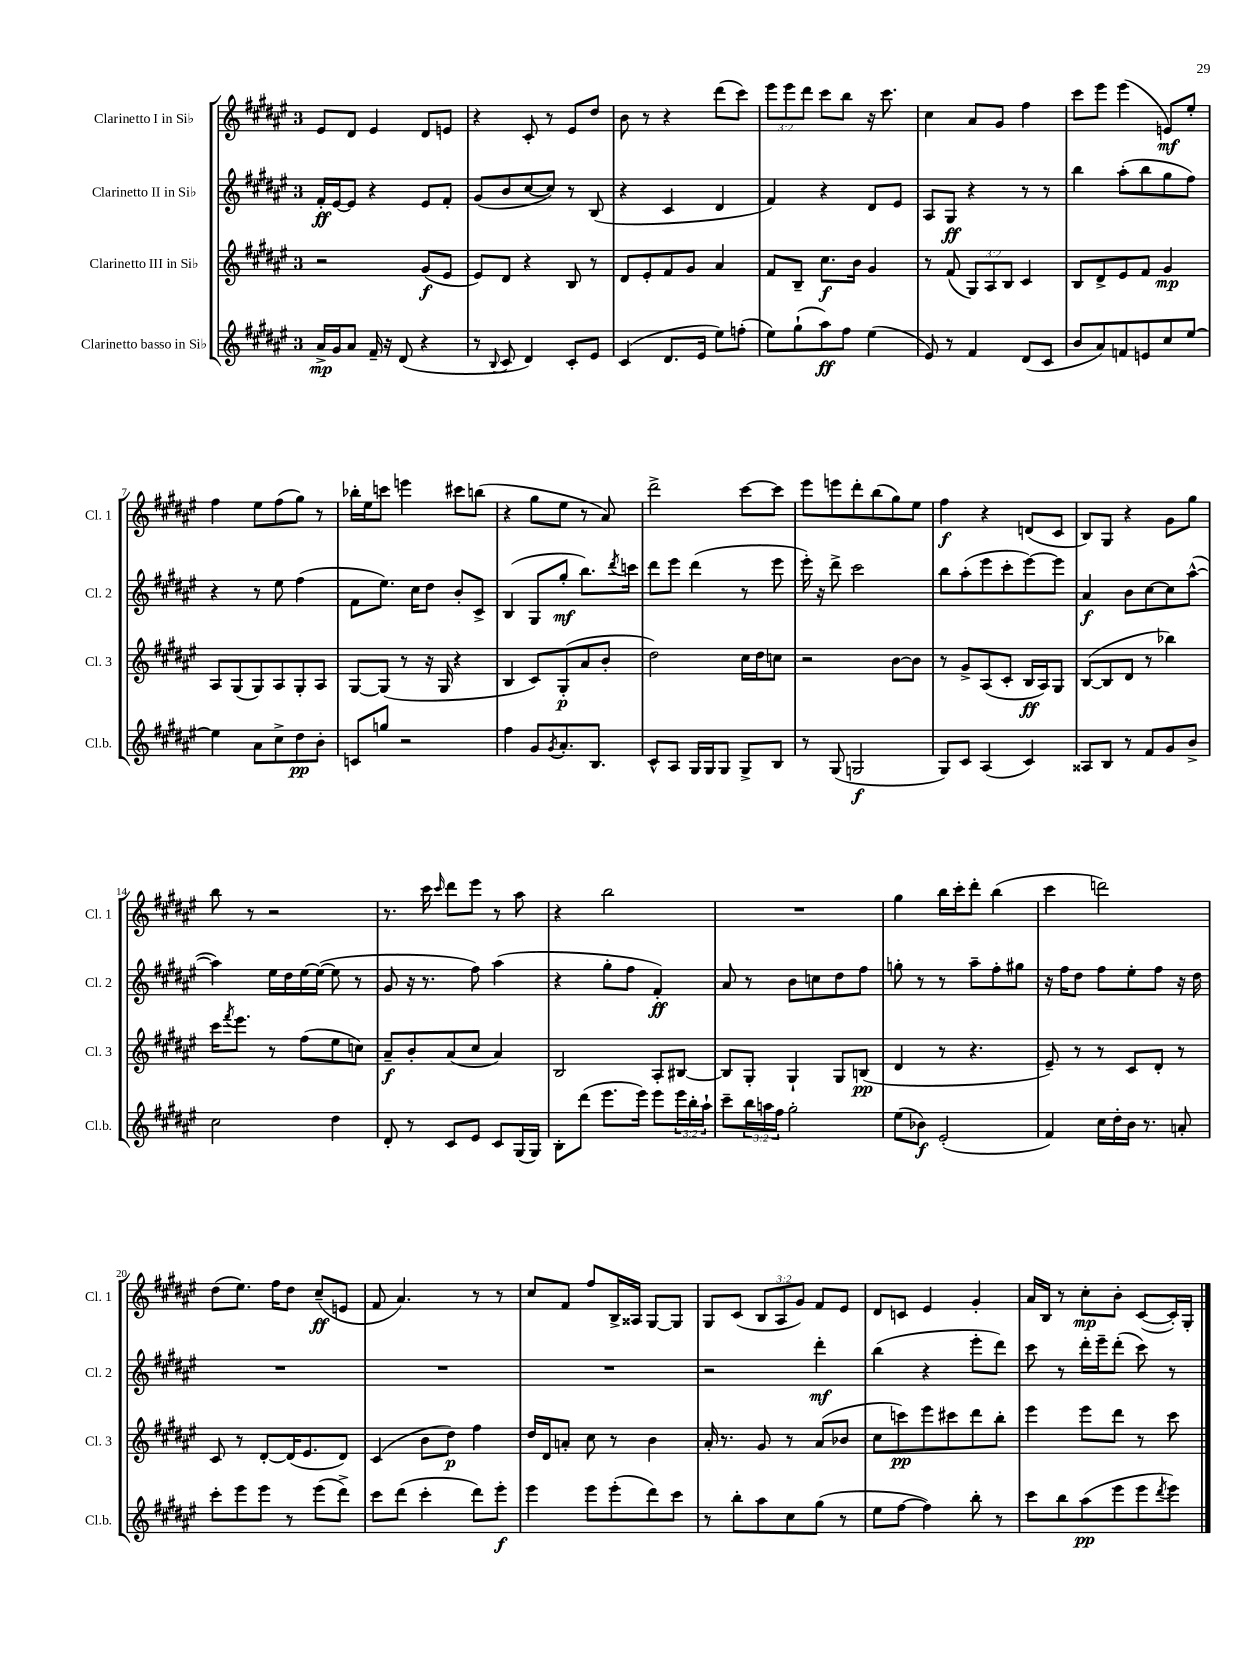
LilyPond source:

<<
\new StaffGroup <<
\new Staff = "s0" \with { instrumentName = "Clarinetto I in Sib" shortInstrumentName = "Cl. 1" } {
    \clef treble \key fis \major \once \override Staff.TimeSignature.style = #'single-digit \time 3/4 \override Staff.TupletNumber.text = #tuplet-number::calc-fraction-text
    eis'8 dis'8 eis'4 dis'8 e'8 |
    r4 cis'8-. r8 eis'8 dis''8 |
    b'8 r8 r4 dis'''8( cis'''8) |
    \tuplet 3/2 { eis'''8 eis'''8 dis'''8 } cis'''8 b''8 r16 cis'''8. |
    cis''4 ais'8 gis'8 fis''4 |
    cis'''8 eis'''8 eis'''4( e'8\mf) eis''8-. |
    fis''4 eis''8 fis''8( gis''8) r8 |
    bes''16-. eis''16 c'''8 e'''4 cis'''8 b''8( |
    r4 gis''8 eis''8 r8 ais'8) |
    dis'''2-> cis'''8~ cis'''8 |
    eis'''8 e'''8 dis'''8-. b''8( gis''8) eis''8 |
    fis''4\f r4 d'8( cis'8 |
    b8) gis8 r4 gis'8 gis''8 |
    b''8 r8 r2 |
    r8. cis'''16 \grace { cis'''16 } dis'''8 eis'''8 r8 ais''8 |
    r4 b''2 |
    R2. |
    gis''4 b''16 cis'''16-. dis'''8-. b''4( |
    cis'''4 d'''2) |
    dis''8( eis''8.) fis''16 dis''8 cis''8--\ff( e'8 |
    fis'8 ais'4.) r8 r8 |
    cis''8 fis'8 fis''8 b16-> aisis16 gis8~ gis8 |
    gis8 cis'8( \tuplet 3/2 { b8 ais8 gis'8) } fis'8 eis'8 |
    dis'8 c'8 eis'4 gis'4-. |
    ais'16 b16 r8 cis''8-.\mp b'8-. cis'8~( cis'16-.) gis16-. \bar "|." |
}
\new Staff = "s1" \with { instrumentName = "Clarinetto II in Sib" shortInstrumentName = "Cl. 2" } {
    \clef treble \key fis \major \once \override Staff.TimeSignature.style = #'single-digit \time 3/4
    fis'16-.\ff eis'16~ eis'8 r4 eis'8 fis'8-. |
    gis'8( b'8 cis''8~ cis''8) r8 b8( |
    r4 cis'4 dis'4 |
    fis'4) r4 dis'8 eis'8 |
    ais8 gis8\ff r4 r8 r8 |
    b''4 ais''8-.( b''8 gis''8 fis''8) |
    r4 r8 eis''8 fis''4( |
    fis'8 eis''8.) cis''16 dis''8 b'8-. cis'8-> |
    b4( gis8 gis''8-.\mf b''8.) \acciaccatura { dis'''8 } c'''16 |
    dis'''8 eis'''8 dis'''4( r8 eis'''8 |
    eis'''16-.) r16 dis'''8-> cis'''2 |
    b''8 ais''8-.( eis'''8 cis'''8-. eis'''8~) eis'''8 |
    ais'4\f b'8 cis''8~ cis''8 ais''8~-^( |
    ais''4) eis''16 dis''16 eis''16~ eis''16~( eis''8 r8 |
    gis'8 r16 r8. fis''8) ais''4( |
    r4 gis''8-. fis''8 fis'4-.\ff) |
    ais'8 r8 b'8 c''8 dis''8 fis''8 |
    g''8-. r8 r8 ais''8-- fis''8-. gis''8 |
    r16 fis''16 dis''8 fis''8 eis''8-. fis''8 r16 dis''16 |
    R2. |
    R2. |
    R2. |
    r2 dis'''4-.\mf |
    b''4( r4 eis'''8-. dis'''8) |
    cis'''8 r8 dis'''16-. eis'''16-- dis'''8-.( cis'''8) r8 \bar "|." |
}
\new Staff = "s2" \with { instrumentName = "Clarinetto III in Sib" shortInstrumentName = "Cl. 3" } {
    \clef treble \key fis \major \once \override Staff.TimeSignature.style = #'single-digit \time 3/4 \override Staff.TupletNumber.text = #tuplet-number::calc-fraction-text
    r2 gis'8\f( eis'8 |
    eis'8) dis'8 r4 b8 r8 |
    dis'8 eis'8-. fis'8 gis'8 ais'4 |
    fis'8 b8-- cis''8.\f b'16 gis'4 |
    r8 fis'8( \tuplet 3/2 { gis8) ais8 b8 } cis'4 |
    b8 dis'8-> eis'8 fis'8 gis'4\mp |
    ais8 gis8( gis8) ais8 gis8-. ais8 |
    gis8~ gis8( r8 r16 gis16 r4 |
    b4 cis'8) gis8-.\p( ais'8 b'8-. |
    dis''2) cis''16 dis''16 c''8 |
    r2 b'8~ b'8 |
    r8 gis'8-> ais8( cis'8-. b16\ff ais16) gis8 |
    b8~( b8 dis'8 r8 bes''4) |
    cis'''16 \acciaccatura { fis'''8 } eis'''8. r8 fis''8( eis''8 c''8) |
    ais'8--\f b'8-. ais'8( cis''8 ais'4) |
    b2 ais8-. bis8~ |
    bis8 gis8-. gis4-! gis8 b8\pp( |
    dis'4 r8 r4. |
    eis'8--) r8 r8 cis'8 dis'8-. r8 |
    cis'8 r8 dis'8~-. dis'16( eis'8. dis'8) |
    cis'4( b'8 dis''8\p) fis''4 |
    dis''16 dis'16 a'8-. cis''8 r8 b'4 |
    ais'16-. r8. gis'8 r8 ais'8( bes'8 |
    cis''8 c'''8\pp) eis'''8 cis'''8 dis'''8 b''8-. |
    eis'''4 eis'''8 dis'''8 r8 cis'''8 \bar "|." |
}
\new Staff = "s3" \with { instrumentName = "Clarinetto basso in Sib" shortInstrumentName = "Cl.b." } {
    \clef treble \key fis \major \once \override Staff.TimeSignature.style = #'single-digit \time 3/4 \override Staff.TupletNumber.text = #tuplet-number::calc-fraction-text
    ais'16->\mp gis'16 ais'8 fis'16-- r16 dis'8( r4 |
    r8 \appoggiatura { b8 } cis'8 dis'4) cis'8-. eis'8 |
    cis'4( dis'8. eis'16 eis''8) f''8-.( |
    eis''8) gis''8-!( ais''8\ff) fis''8 eis''4( |
    eis'8) r8 fis'4 dis'8( cis'8 |
    b'8 ais'8) f'8 e'8 cis''8 eis''8~ |
    eis''4 ais'8 cis''8-> dis''8\pp b'8-. |
    c'8 g''8 r2 |
    fis''4 gis'8 \acciaccatura { gis'8 } ais'8.-. b8. |
    cis'8-^ ais8 gis16 gis16 gis8 gis8-> b8 |
    r8 gis8( g2\f |
    gis8) cis'8 ais4( cis'4) |
    aisis8 b8 r8 fis'8 gis'8 b'8-> |
    cis''2 dis''4 |
    dis'8-. r8 cis'8 eis'8 cis'8 gis16( gis16) |
    b8-. dis'''8( eis'''8. eis'''16) eis'''8 \tuplet 3/2 { eis'''16 b''16-. ais''16-! } |
    cis'''8-- \tuplet 3/2 { b''16 a''16 fis''16 } gis''2-. |
    eis''8( bes'8\f) eis'2-.( |
    fis'4) cis''16 dis''16-. b'16 r8. a'8-. |
    cis'''8-. eis'''8 eis'''8 r8 eis'''8( dis'''8->) |
    cis'''8 dis'''8( cis'''4-. dis'''8) eis'''8-.\f |
    eis'''4 eis'''8 eis'''8-.( dis'''8) cis'''8 |
    r8 b''8-. ais''8 cis''8 gis''8( r8 |
    eis''8 fis''8~ fis''4) b''8-. r8 |
    cis'''8 b''8 ais''8\pp( eis'''8 eis'''8 \acciaccatura { dis'''8 } eis'''8) \bar "|." |
}
>>
>>
